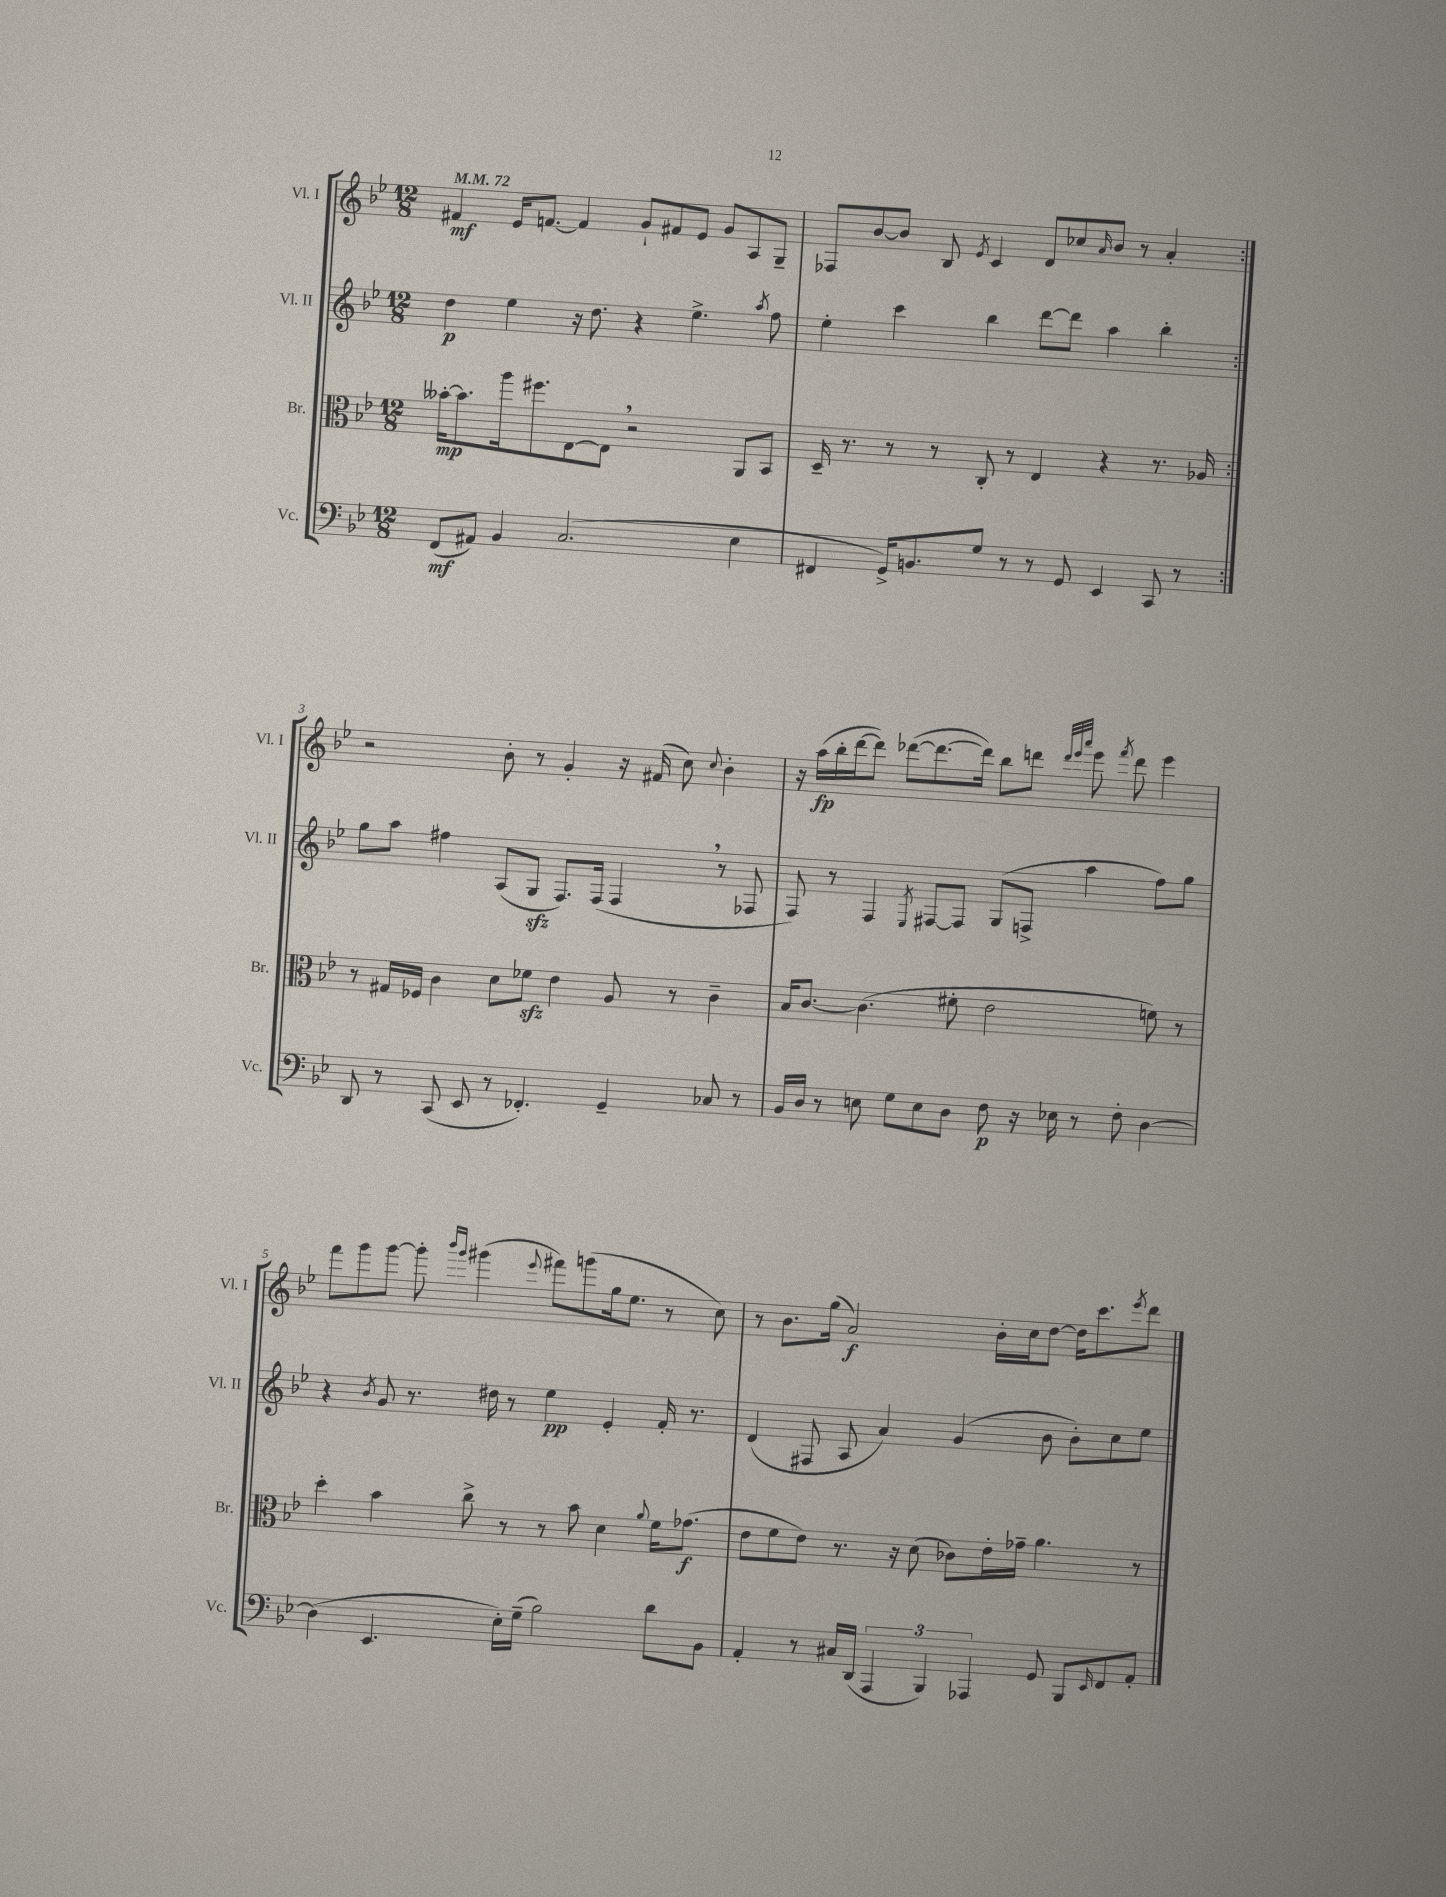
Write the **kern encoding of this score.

**kern	**dynam	**kern	**dynam	**kern	**dynam	**kern	**dynam
*part4	*part4	*part3	*part3	*part2	*part2	*part1	*part1
*staff4	*staff4	*staff3	*staff3	*staff2	*staff2	*staff1	*staff1
*I"Vc.	*	*I"Br.	*	*I"Vl. II	*	*I"Vl. I	*
*I'Vc.	*	*I'Br.	*	*I'Vl. II	*	*I'Vl. I	*
*clefF4	*	*clefC3	*	*clefG2	*	*clefG2	*
*k[b-e-]	*	*k[b-e-]	*	*k[b-e-]	*	*k[b-e-]	*
*M12/8	*	*M12/8	*	*M12/8	*	*M12/8	*
*MM72	*	*MM72	*	*MM72	*	*MM72	*
=1	=1	=1	=1	=1	=1	=1	=1
(8FF/L	mf	[16b--X'\KL	mp	4dd\	p	4f#X/	mf
.	.	8.b--\]	.	.	.	.	.
8AA#X/J)	.	.	.	.	.	.	.
4BB-/	.	16aa\k	.	4ee-\	.	16e-/KL	.
.	.	8.ff#X\	.	.	.	[8.fn/J	.
(2.C/	.	[8E-\	.	16r	.	4f/]	.
.	.	.	.	8.dd\	.	.	.
.	.	8E-,\J]	.	.	.	.	.
.	.	2r	.	4r	.	8g`/L	.
.	.	.	.	.	.	8f#X/	.
.	.	.	.	4.ee-^\	.	8e-/J	.
.	.	.	.	.	.	8g/L	.
4E-\	.	8AA/L	.	.	.	8A/	.
.	.	.	.	8qaa/	.	.	.
.	.	8BB-/J	.	8ff\	.	8G~/J	.
=2	=2	=2	=2	=2	=2	=2	=2
4FF#X/	.	16D~/	.	4ee-'\	.	8F-X/L	.
.	.	8.r	.	.	.	.	.
.	.	.	.	.	.	[8b-/	.
16GG^/KL)	.	8r	.	4ccc\	.	8b-/J]	.
8.BBn/	.	.	.	.	.	.	.
.	.	8r	.	.	.	8B-/	.
.	.	.	.	.	.	8qe-/	.
8G/J	.	8C'/	.	4bb-\	.	4c/	.
8r	.	8r	.	.	.	.	.
8r	.	4E-/	.	[8ddd\L	.	8d/L	.
8GG/	.	.	.	8ddd\J]	.	8cc-X/	.
.	.	.	.	.	.	16qqa/	.
4EE-/	.	4r	.	4aa\	.	8b-/J	.
.	.	.	.	.	.	8r	.
8CC/	.	8.r	.	4bb-'\	.	4a'/	.
8r	.	.	.	.	.	.	.
.	.	16A-X/	.	.	.	.	.
!!LO:LB:g=z
=3:|!	=3:|!	=3:|!	=3:|!	=3:|!	=3:|!	=3:|!	=3:|!
8DD/	.	8r	.	8gg\L	.	2r	.
8r	.	16G#X/LL	.	8aa\J	.	.	.
.	.	16F-X/JJ	.	.	.	.	.
(8CC/	.	4c\	.	4ff#X\	.	.	.
8EE-/	.	.	.	.	.	.	.
8r	.	8d\L	.	(8A/L	.	8b-'\	.
4.FF-X'/)	.	8f-Xzz\J	.	8Gzz/J	.	8r	.
.	.	4e-\	.	8.F/L)	.	4g'/	.
.	.	.	.	(16F/Jk	.	.	.
4GG~/	.	8A/	.	4F,/	.	16r	.
.	.	.	.	.	.	(16f#X/	.
.	.	8r	.	.	.	8cc\)	.
.	.	.	.	.	.	8qqcc/	.
8C-X/	.	4c~\	.	8r	.	4b-'\	.
8r	.	.	.	8F-X/	.	.	.
=4	=4	=4	=4	=4	=4	=4	=4
16BB-/LL	.	16B-/KL	.	8F/)	.	16r	.
16D/JJ	.	[8.c/J	.	.	.	(16aa\LL	fp
8r	.	.	.	8r	.	16bb-'\	.
.	.	.	.	.	.	[16ddd\J	.
8En\	.	(4.c\]	.	4F/	.	8ddd\J])	.
8G\L	.	.	.	.	.	([8ddd-X\L	.
.	.	.	.	8qE-/	.	.	.
8E\	.	.	.	[8F#X/L	.	8.ddd-\_	.
8D\J	.	8f#X'\	.	8F#/J]	.	.	.
.	.	.	.	.	.	16ddd-\Jk])	.
8F\	p	2e-\	.	(8G/L	.	8bb-\L	.
16r	.	.	.	8Fn^/J	.	8dddn\J	.
16E-X\	.	.	.	.	.	.	.
.	.	.	.	.	.	32qqddd/LLL	.
.	.	.	.	.	.	32qqeee-/	.
.	.	.	.	.	.	32qqaaa/JJJ	.
8r	.	.	.	4aa\	.	8eee-\	.
.	.	.	.	.	.	8qfff/	.
8F'\	.	.	.	.	.	8ddd\	.
[4D\	.	8fn\)	.	8ff\L)	.	4eee-\	.
.	.	8r	.	8gg\J	.	.	.
!!LO:LB:g=z
=5	=5	=5	=5	=5	=5	=5	=5
(4D\]	.	4dd'\	.	4r	.	8fff\L	.
.	.	.	.	.	.	8ggg\	.
.	.	.	.	8qb-/	.	.	.
4.EE-/	.	4b-\	.	8g/	.	[8ggg\J	.
.	.	.	.	8.r	.	8ggg'\]	.
.	.	.	.	.	.	16qqbbb-/LL	.
.	.	.	.	.	.	16qqggg/JJ	.
.	.	8cc^\	.	.	.	(4ggg#X\	.
.	.	.	.	16dd#X\	.	.	.
16E-'\LL)	.	8r	.	8r	.	.	.
(16G~\JJ	.	.	.	.	.	.	.
.	.	.	.	.	.	8qqeee-/	.
2B-\)	.	8r	.	4ee-\	pp	8fff#X\L)	.
.	.	8b-\	.	.	.	(8gggn\	.
.	.	4d\	.	4e-'/	.	16gg\k	.
.	.	.	.	.	.	8.ee-\J	.
.	.	8qqa/	.	.	.	.	.
8d\L	.	16f\KL	.	16f'/	.	8r	.
.	.	(8.g-X\J	f	8.r	.	.	.
8BB-\J	.	.	.	.	.	8cc\)	.
=6	=6	=6	=6	=6	=6	=6	=6
4AA'/	.	8e-\L	.	(4d/	.	8r	.
.	.	8f\	.	.	.	8.b-\L	.
8r	.	8e-\J)	.	8F#X/	.	.	.
.	.	.	.	.	.	(16gg\Jk	.
16C#X/LL	.	8.r	.	8A/	.	2a/)	f
(16DD/JJ	.	.	.	.	.	.	.
6AAA/	.	.	.	4a/)	.	.	.
.	.	16r	.	.	.	.	.
.	.	(8d\	.	.	.	.	.
6BBB-/)	.	.	.	.	.	.	.
.	.	8c-X\L)	.	(4g/	.	.	.
6AAA-X/	.	.	.	.	.	.	.
.	.	16e-'\L	.	.	.	16b-'\LL	.
.	.	16g-X~\JJ	.	.	.	16cc\J	.
8GG/	.	4.a\	.	8b-\	.	[8dd\J	.
8BBB-/L	.	.	.	8b-'\L)	.	16dd\KL]	.
.	.	.	.	.	.	8.ccc\	.
16qqEE-/	.	.	.	.	.	.	.
8FF/	.	.	.	8cc\	.	.	.
.	.	.	.	.	.	8qeee-/	.
8AA'/J	.	8r	.	8ee-\J	.	8ddd\J	.
==	==	==	==	==	==	==	==
*-	*-	*-	*-	*-	*-	*-	*-
